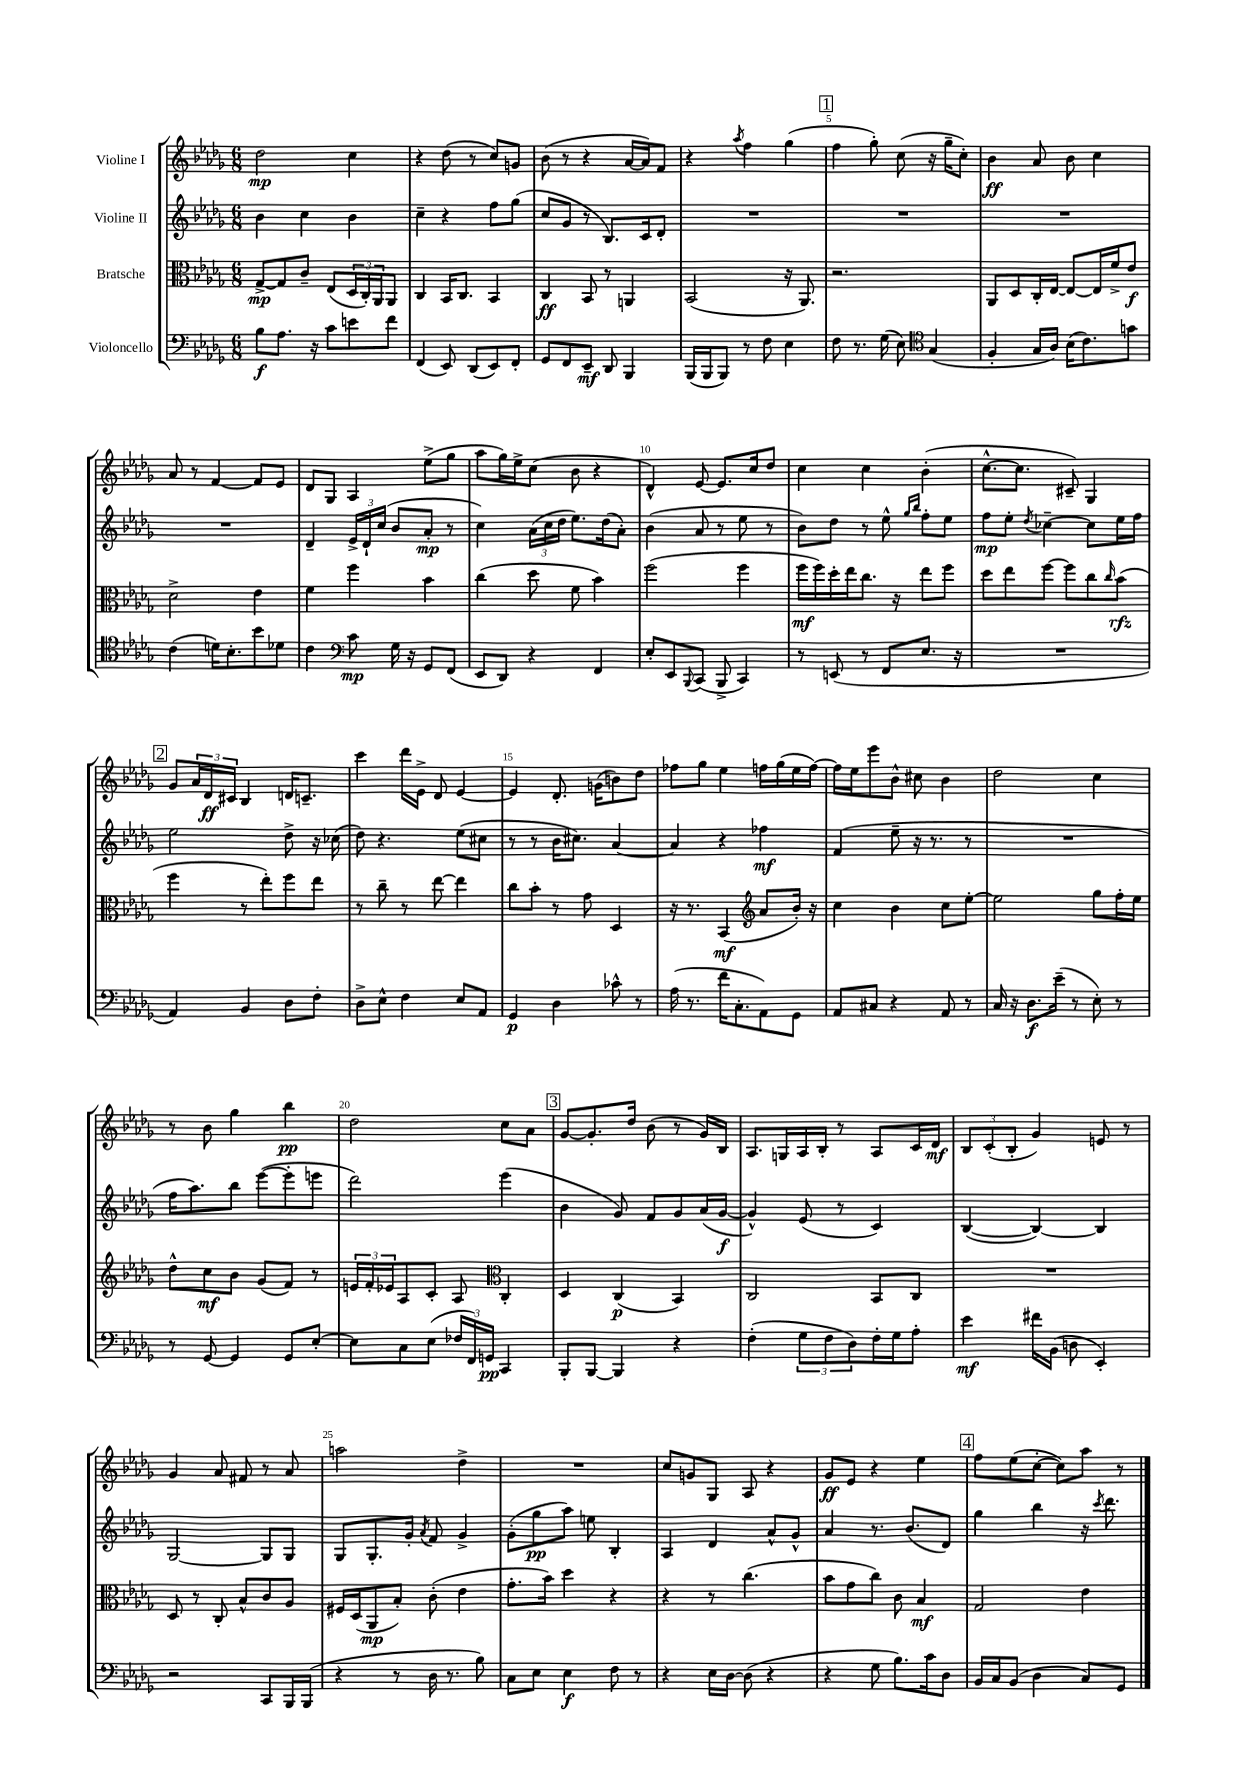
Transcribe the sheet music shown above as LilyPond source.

<<
\new StaffGroup <<
\new Staff = "s0" \with { instrumentName = "Violine I" } {
    \clef treble \key des \major \numericTimeSignature \time 6/8
    des''2\mp c''4 |
    r4 des''8( r8 c''8) g'8 |
    bes'8( r8 r4 aes'16~ aes'16) f'8 |
    r4 \acciaccatura { aes''8 } f''4 ges''4( |
    \mark \markup { \box "1" } f''4 ges''8-.) c''8( r16 ges''16-- c''8-.) |
    bes'4\ff aes'8 bes'8 c''4 |
    aes'8 r8 f'4~ f'8 ees'8 |
    des'8 ges8 aes4 ees''8->( ges''8 |
    aes''8 ges''16) ees''16-> c''8( bes'8 r4 |
    des'4-^) ees'8~ ees'8. c''16 des''8 |
    c''4 c''4 bes'4-.( |
    c''8.~-^ c''8. cis'8--) ges4 |
    \mark \markup { \box "2" } ges'8 \tuplet 3/2 { aes'16 des'16\ff cis'16 } bes4 d'16 c'8.-- |
    c'''4 des'''16 ees'16-> des'8 ees'4~ |
    ees'4 des'8.-. g'16( b'8) des''8 |
    fes''8 ges''8 ees''4 f''16 ges''16( ees''16 f''16~) |
    f''16 ees''16 ees'''8 bes'8-^ cis''8 bes'4 |
    des''2 c''4 |
    r8 bes'8 ges''4 bes''4\pp |
    des''2 c''8 aes'8 |
    \mark \markup { \box "3" } ges'8~ ges'8.-. des''16 bes'8( r8 ges'16) bes16 |
    aes8. g16 aes16 bes16-. r8 aes8 c'16 des'16\mf |
    \tuplet 3/2 { bes8 c'8-.( bes8-. } ges'4) e'8 r8 |
    ges'4 aes'8 fis'8 r8 aes'8 |
    a''2 des''4-> |
    R2. |
    c''8 g'8 ges8 aes8 r4 |
    ges'8\ff ees'8 r4 ees''4 |
    \mark \markup { \box "4" } f''8 ees''8( c''8~-. c''8) aes''8 r8 \bar "|." |
}
\new Staff = "s1" \with { instrumentName = "Violine II" } {
    \clef treble \key des \major \numericTimeSignature \time 6/8
    bes'4 c''4 bes'4 |
    c''4-- r4 f''8 ges''8( |
    c''8 ges'8 r8 bes8.) c'16 des'8-. |
    R2. |
    \mark \markup { \box "1" } R2. |
    R2. |
    R2. |
    des'4-- \tuplet 3/2 { ees'16-> des'16-! c''16( } bes'8 aes'8-.\mp r8 |
    c''4) \tuplet 3/2 { aes'16( c''16 des''16 } ees''8.) des''16( aes'8-.) |
    bes'4( aes'8 r8 ees''8 r8 |
    bes'8) des''8 r8 ees''8-^ \grace { ges''16 bes''16 } f''8-. ees''8 |
    f''8\mp ees''8-. \acciaccatura { des''8 } ces''4~-- ces''8 ees''16 f''16 |
    \mark \markup { \box "2" } ees''2 des''8-> r16 ces''16( |
    des''8) r4. ees''8( cis''8 |
    r8 r8 bes'16 cis''8.) aes'4~ |
    aes'4 r4 fes''4\mf |
    f'4( ees''8-- r16 r8. r8 |
    R2. |
    f''16 aes''8.) bes''8 ees'''8~( ees'''8-. e'''8 |
    des'''2) ees'''4( |
    \mark \markup { \box "3" } bes'4 ges'8) f'8 ges'8 aes'16( ges'16~\f |
    ges'4-^) ees'8( r8 c'4) |
    bes4~( bes4~) bes4 |
    ges2~ ges8 ges8 |
    ges8 ges8.-. ges'16-. \acciaccatura { aes'8 } f'8 ges'4-> |
    ges'8-.( ges''8\pp aes''8) e''8 bes4-. |
    aes4 des'4 aes'8-^ ges'8-^ |
    aes'4 r8. bes'8.( des'8) |
    \mark \markup { \box "4" } ges''4 bes''4 r16 \acciaccatura { c'''8 } des'''8. \bar "|." |
}
\new Staff = "s2" \with { instrumentName = "Bratsche" } {
    \clef alto \key des \major \numericTimeSignature \time 6/8
    ges8~->\mp ges8 c'8-- ees8( \tuplet 3/2 { des16 c16-.) aes,16 } aes,8 |
    c4 bes,16 c8. bes,4 |
    c4\ff bes,8 r8 a,4 |
    bes,2( r16 aes,8.) |
    \mark \markup { \box "1" } r2. |
    aes,8 des8 c16-. ees16~ ees8~ ees16 f'16-> ees'8\f |
    des'2-> ees'4 |
    f'4 f''4 bes'4 |
    c''4( des''8 f'8 bes'4) |
    f''2( f''4 |
    f''16\mf f''16) des''16-. ees''16 c''8. r16 ees''8 f''8 |
    des''8 ees''8 f''8~ f''8 c''8 \grace { c''16 } bes'8\rfz( |
    \mark \markup { \box "2" } f''4 r8 ees''8-.) f''8 ees''8 |
    r8 c''8-- r8 ees''8~ ees''4 |
    c''8 bes'8-. r8 ges'8 des4 |
    r16 r8. bes,4\mf( \clef treble aes'8 bes'16-.) r16 |
    c''4 bes'4 c''8 ees''8~-. |
    ees''2 ges''8 f''16-. ees''16 |
    des''8-^ c''8\mf bes'8 ges'8( f'8) r8 |
    \tuplet 3/2 { e'16 f'16-. ees'16 } aes8 c'8-. aes8 \clef alto c4-. |
    \mark \markup { \box "3" } des4 c4\p( bes,4) |
    c2 bes,8 c8 |
    R2. |
    des8 r8 c8-. bes8-^ c'8 aes8 |
    fis16 des16( aes,8\mp bes8-.) c'8-.( ees'4 |
    ges'8.-. bes'16) des''4 r4 |
    r4 r8 c''4.( |
    bes'8 ges'8 c''8) c'8 bes4\mf |
    \mark \markup { \box "4" } ges2 ees'4 \bar "|." |
}
\new Staff = "s3" \with { instrumentName = "Violoncello" } {
    \clef bass \key des \major \numericTimeSignature \time 6/8
    bes8\f aes8. r16 c'8 e'8 f'8 |
    f,4( ees,8) des,8( ees,8) f,8-. |
    ges,8 f,8 ees,8--\mf des,8 bes,,4 |
    bes,,16( bes,,16 bes,,8) r8 f8 ees4 |
    \mark \markup { \box "1" } f8 r8. ges16( ees8) \clef tenor ges4( |
    f4-. ges16 aes16) bes16( c'8.) g'8 |
    c'4( d'16) bes8.-. bes'8 des'8 |
    c'4 \clef bass c'8\mp ges16 r16 ges,8 f,8( |
    ees,8 des,8) r4 f,4 |
    ees8-. ees,8 \appoggiatura { bes,,8 } c,8( bes,,8-> c,4) |
    r8 e,8( r8 f,8 ees8. r16 |
    R2. |
    \mark \markup { \box "2" } aes,4) bes,4 des8 f8-. |
    des8-> ees8-^ f4 ees8 aes,8 |
    ges,4\p des4 ces'8-^ r8 |
    aes16( r8. f'16 c8.-. aes,8) ges,8 |
    aes,8 cis8 r4 aes,8 r8 |
    c16 r16 des8.\f ees'16--( r8 ees8-.) r8 |
    r8 ges,8~ ges,4 ges,8 ees8~-. |
    ees8 c8 ees8( \tuplet 3/2 { fes16 f,16) g,16\pp } c,4 |
    \mark \markup { \box "3" } bes,,8-. bes,,8~ bes,,4 r4 |
    f4-.( \tuplet 3/2 { ges8 f8 des8) } f16-. ges16 aes8-. |
    ees'4\mf fis'16 bes,16( d8 ees,4-.) |
    r2 c,8 bes,,16 bes,,16( |
    r4 r8 des16 r8. bes8) |
    c8 ees8 ees4\f f8 r8 |
    r4 ees16 des16~ des8( r4 |
    r4 ges8 bes8.) c'16 des8 |
    \mark \markup { \box "4" } bes,16 c16 bes,8( des4 c8) ges,8 \bar "|." |
}
>>
>>
\layout { \context { \Score \override BarNumber.break-visibility = ##(#f #t #t) barNumberVisibility = #(every-nth-bar-number-visible 5) } }
